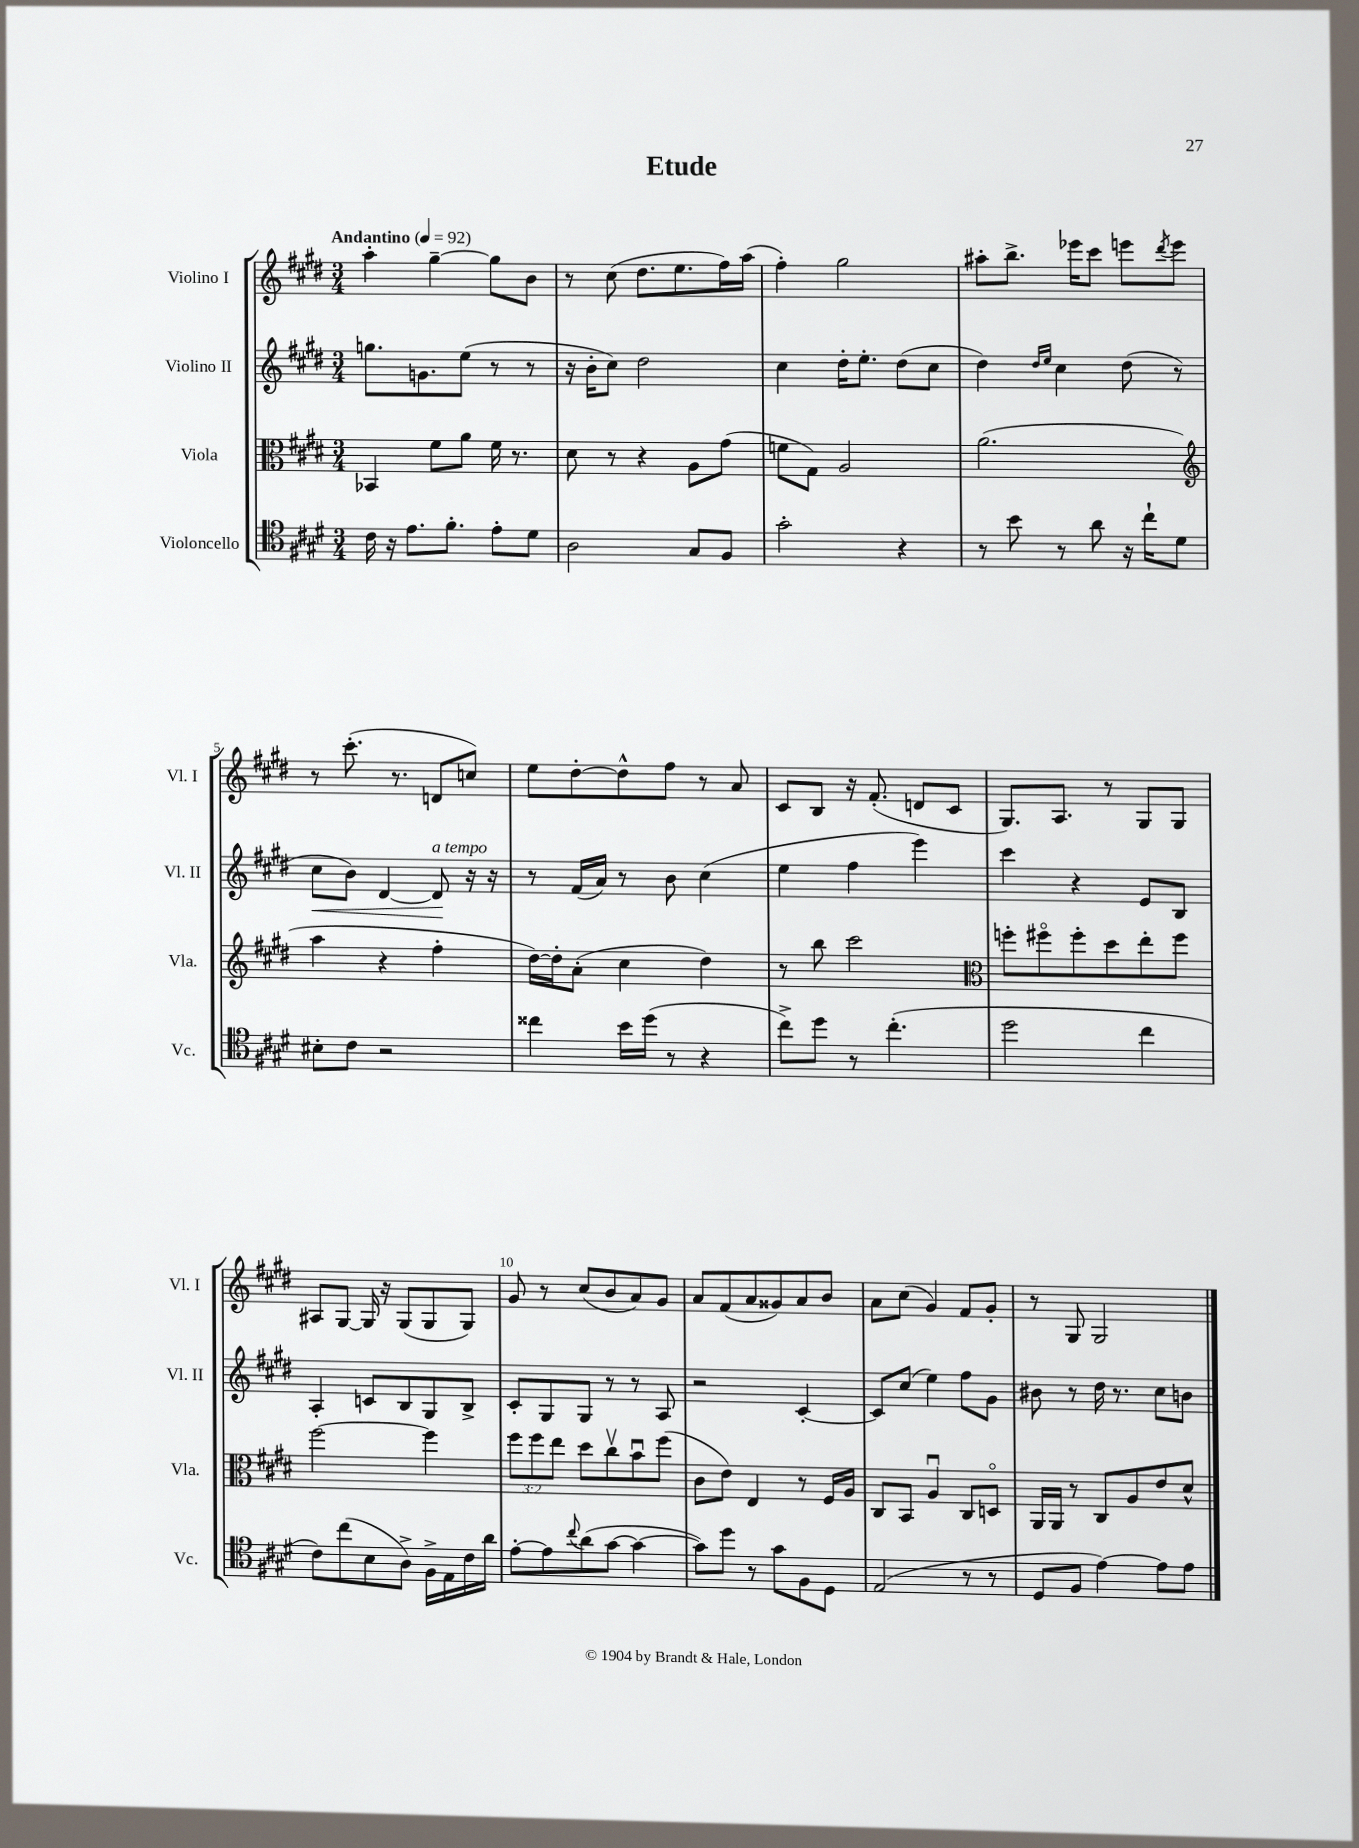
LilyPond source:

\header { title = "Etude" }
<<
\new StaffGroup <<
\new Staff = "s0" \with { instrumentName = "Violino I" shortInstrumentName = "Vl. I" } {
    \clef treble \key e \major \numericTimeSignature \time 3/4 \tempo "Andantino" 4 = 92
    a''4-. gis''4~-- gis''8 b'8 |
    r8 cis''8( dis''8. e''8. fis''16) a''16( |
    fis''4-.) gis''2 |
    ais''8-. b''8.-> ees'''16 cis'''8 e'''8 \acciaccatura { dis'''8 } e'''8 |
    r8 cis'''8.-.( r8. d'8 c''8) |
    e''8 dis''8~-. dis''8-^ fis''8 r8 a'8 |
    cis'8 b8 r16 fis'8.-.( d'8 cis'8 |
    gis8.) a8. r8 gis8 gis8 |
    ais8 gis8~ gis16 r16 gis8( gis8 gis8) |
    gis'8 r8 cis''8( b'8 a'8) gis'8 |
    a'8 fis'8( a'8 gisis'8) a'8 b'8 |
    a'8 cis''8( gis'4) fis'8 gis'8-. |
    r8 gis8 gis2 \bar "|." |
}
\new Staff = "s1" \with { instrumentName = "Violino II" shortInstrumentName = "Vl. II" } {
    \clef treble \key e \major \numericTimeSignature \time 3/4
    g''8. g'8. e''8( r8 r8 |
    r16 b'16-. cis''8) dis''2 |
    cis''4 dis''16-. e''8.-. dis''8( cis''8 |
    dis''4) \grace { dis''16 e''16 } cis''4 dis''8( r8 |
    cis''8\< b'8) dis'4~ dis'8\!^\markup { \italic "a tempo" } r16 r16 |
    r8 fis'16( a'16) r8 b'8 cis''4( |
    e''4 fis''4 e'''4) |
    cis'''4 r4 e'8 b8 |
    a4-. c'8 b8 gis8 b8-> |
    cis'8-. gis8 gis8 r8 r8 a8 |
    r2 cis'4~-. |
    cis'8 cis''8( e''4) fis''8 gis'8 |
    bis'8 r8 dis''16 r8. cis''8 b'8 \bar "|." |
}
\new Staff = "s2" \with { instrumentName = "Viola" shortInstrumentName = "Vla." } {
    \clef alto \key e \major \numericTimeSignature \time 3/4 \override Staff.TupletNumber.text = #tuplet-number::calc-fraction-text
    bes,4 fis'8 a'8 fis'16 r8. |
    dis'8 r8 r4 a8 gis'8( |
    f'8 gis8) a2 |
    a'2.( |
    \clef treble a''4 r4 fis''4-. |
    dis''16~) dis''16-. a'8-.( cis''4 dis''4) |
    r8 b''8 cis'''2 |
    \clef alto f''8-. fis''8\flageolet fis''8-. dis''8 e''8-. fis''8 |
    fis''2~ fis''4 |
    \tuplet 3/2 { fis''8 fis''8 e''8 } dis''8 cis''8\upbow b'8\downbow fis''8( |
    cis'8 e'8) e4 r8 fis16 a16 |
    cis8 b,8 a4\downbow cis8 d8\flageolet |
    a,16 a,16 r8 cis8 a8 e'8 dis'8-^ \bar "|." |
}
\new Staff = "s3" \with { instrumentName = "Violoncello" shortInstrumentName = "Vc." } {
    \clef tenor \key e \major \numericTimeSignature \time 3/4
    cis'16 r16 e'8. fis'8.-. e'8-. dis'8 |
    a2 gis8 fis8 |
    gis'2-. r4 |
    r8 b'8 r8 a'8 r16 cis''16-! dis'8 |
    bis8-. cis'8 r2 |
    cisis''4 b'16 dis''16( r8 r4 |
    cis''8->) dis''8 r8 cis''4.-.( |
    dis''2 cis''4 |
    cis'8) cis''8( b8 a8->) fis16-> e16 cis'16 a'16 |
    e'8~-. e'8 \appoggiatura { cis''8 } a'8( gis'8~ gis'4~ |
    gis'8) dis''8 r8 gis'8 fis8 dis8 |
    e2( r8 r8 |
    dis8 fis8 e'4~) e'8 e'8 \bar "|." |
}
>>
>>
\layout { \context { \Score \override BarNumber.break-visibility = ##(#f #t #t) barNumberVisibility = #(every-nth-bar-number-visible 5) } }
